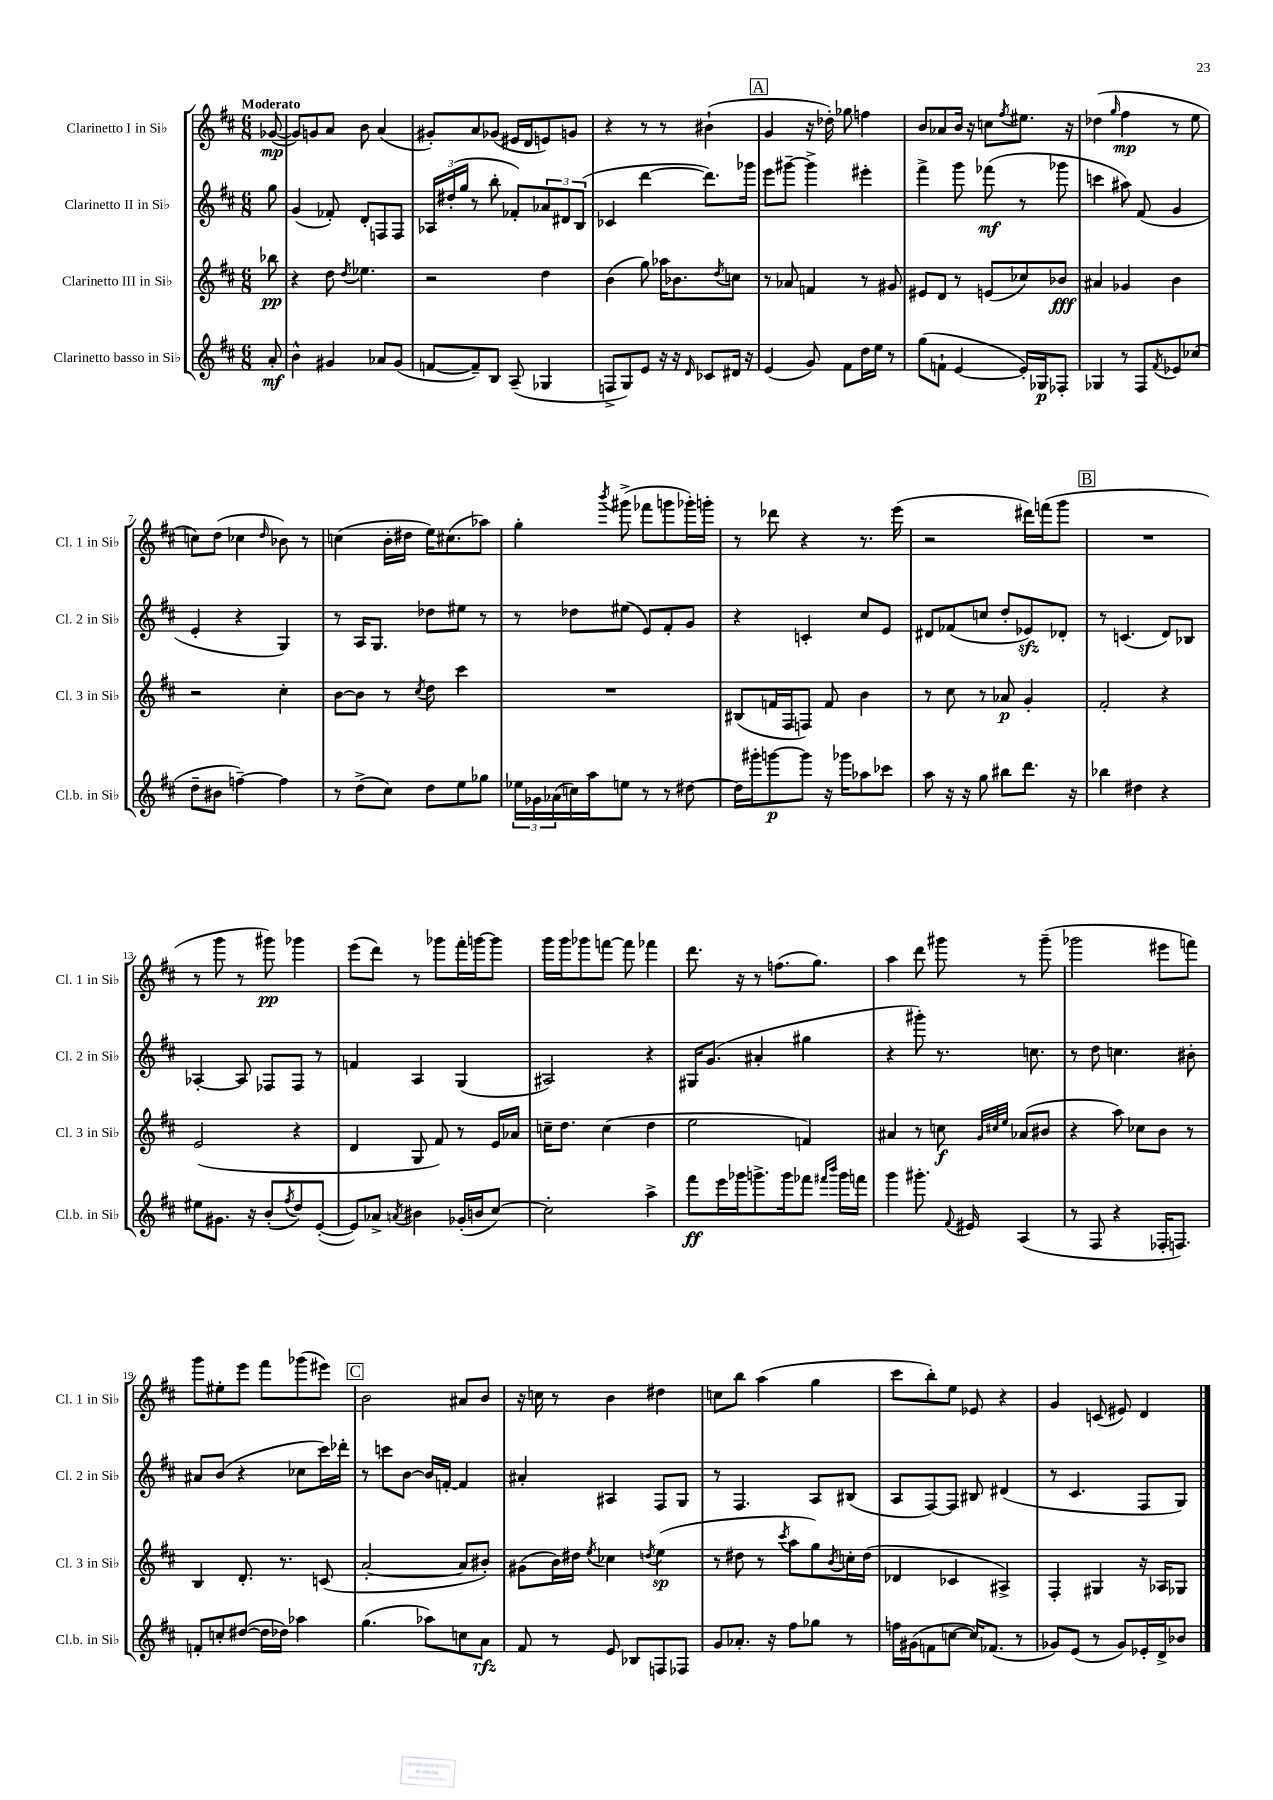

**kern	**kern	**kern	**kern
*staff4	*staff3	*staff2	*staff1
*clefG2	*clefG2	*clefG2	*clefG2
*k[f#c#]	*k[f#c#]	*k[f#c#]	*k[f#c#]
*M6/8	*M6/8	*M6/8	*M6/8
8a'/	8bb-\	8gg\	([8g-/
=	=	=	=
4b^^\	4r	(4g/	8g-/]L)
.	.	.	8g/
4g#/	8dd\	8f-'/)	8a/J
.	8qdd/	.	.
.	4.ee-\	8d'/L	8b\
8a-/L	.	8F/	(4a/
(8g#/J	.	8F/J	.
=	=	=	=
[8f/L	2r	24A-/LL	8g#'/L)
.	.	(24dd#'/	.
.	.	24gg/JJ	.
8f~/])	.	8r	8a/
8B/J	.	8bb'\	(8g-/J
(8A~/	.	8f-'/L)	16e#/LL
.	.	.	16d/J
4G-/	4dd\	12a-/	8e/)
.	.	12d#/	.
.	.	.	8g/J
.	.	(12B/J	.
=	=	=	=
8F^/L	(4b\	4c-/	4r
8G/)	.	.	.
8e/J	8gg\)	[4ddd\	8r
16r	16aa-\LK	.	8r
16r	8.b-\	.	.
16qqd/	.	.	.
8c-/L	.	8.ddd\]L)	(4b#`\
.	8qdd/	.	.
16d#/Jk	8cc\J	.	.
16r	.	16ggg-\Jk	.
=	=	=	=
(4e/	8r	8eee\L	4g/
.	8a-/	[8ggg#~\J	.
8g/)	4f/	4ggg#^\]	16r
.	.	.	16dd-'\)
8f#\L	.	.	8gg-\
16dd\L	8r	4eee#'\	4ff\
16ee\JJ	.	.	.
8r	8g#/	.	.
=	=	=	=
(8gg\L	8e#/L	4fff#^\	8b/L
8f`\J	8d/J	.	8a-/
[4e/	8r	8ggg\	16b/Jk
.	.	.	16r
.	(8e/L	(8fff-\	8cc\L
.	.	.	8qff#/
16e'/]LL)	8cc-/)	8r	8.ee#\J
16G-/J	.	.	.
8F-'/J	8b-/J	8ggg-\	.
.	.	.	16r
=	=	=	=
4G-/	4a#/	4ccc\	(4dd-\
.	.	.	16qqgg/
8r	4g-/	8aa#\)	4ff#\
8F#/L	.	(8f#/	.
8qf#/	.	.	.
8e-/	4b\	4g/	8r
(8cc-/J	.	.	8ee\
=	=	=	=
8dd~\L	2r	4e'/	8cc\L)
8b#\J	.	.	(8dd\J
[4ff~\)	.	4r	4cc-\
.	.	.	16qqdd/
4ff\]	4cc#'\	4G/)	8b-\)
.	.	.	8r
=	=	=	=
8r	[8b\L	8r	(4cc\
(8dd^\L	8b\]J	16A/LK	.
.	.	8.G/J	.
8cc#\J)	8r	.	16b'\LL
.	.	.	16dd#\JJ
.	8qcc#/	.	.
8dd\L	8dd\	8dd-\L	16ee\LK)
.	.	.	(8.cc#\
8ee\	4ccc#\	8ee#\J	.
8gg-\J	.	8r	8aa-\J)
=	=	=	=
24ee-\LL	2.r	8r	4gg'\
24g-\	.	.	.
(24a-\	.	.	.
16cc\)	.	8dd-\L	.
16aa\J	.	.	.
.	.	.	8qbbb/
8ee\J	.	(8ee#\J	(8ggg#^\
8r	.	8e/L)	8fff-\L
8r	.	8f#'/	8ggg\
[8dd#\	.	8g/J	16ggg-'\L)
.	.	.	16ggg'\JJ
=	=	=	=
16dd#\]LL	(8B#/L	4r	8r
16ggg#'\J	.	.	.
[8ggg\	16f/L	.	8ddd-\
.	16F#/J	.	.
8ggg\]J	8F/J)	4c'/	4r
16r	8f/	.	.
16ggg-\LK	.	.	.
8aa-\	4b\	8cc#/L	8.r
8ccc-\J	.	8e/J	.
.	.	.	(16eee\
=	=	=	=
8aa\	8r	8d#/L	2r
16r	8cc#\	(8f-/	.
16r	.	.	.
8gg\	8r	8cc/J	.
8bb#\L	8a-/	8dd'/L	.
8.ddd\J	4g'/	8e-/)	16ddd#\LL)
.	.	.	(16fff\J
.	.	8d-'/J	8ggg\J
16r	.	.	.
=	=	=	=
4bb-\	2f#'/	8r	2.r
.	.	(4.c/	.
4dd#\	.	.	.
4r	4r	8d/L)	.
.	.	8B-/J	.
=	=	=	=
8ee#\L	(2e/	[4A-'/	8r
8.g#\J	.	.	8ggg\
.	.	8A-/]	8r
16r	.	.	.
(8b'/L	.	8F-/L	8ggg#\)
8qff#/	.	.	.
8dd/)	4r	8F-/J	4ggg-\
([8e'/J	.	8r	.
=	=	=	=
8e/]L)	4d/	4f/	(8eee\L
8a-^/J	.	.	8ddd\J)
8qa/	.	.	.
4b#\	8G/	4A/	8r
.	8f#/)	.	8ggg-\L
(16g-'/LL	8r	(4G/	16fff#'\L
16b/J	.	.	[16ggg\J
[8cc#/J)	16e/LL	.	8ggg\]J
.	16a-/JJ	.	.
=	=	=	=
2cc#'\]	16cc~\LK	2A#/)	16ggg\LL
.	8.dd\J	.	16ggg\J
.	.	.	8ggg-\
.	(4cc\	.	[8fff\J
.	.	.	8fff\]
4aa^\	4dd\	4r	4fff-\
=	=	=	=
8fff#\L	2ee\	16G#/LK	8.ddd\
.	.	(8.g/J	.
16eee\L	.	.	.
16ggg-\J	.	.	16r
8.ggg^\	.	4a#'/	8r
.	.	.	(8.ff\L
16ggg\k	.	.	.
8fff-\J	4f/)	4gg#\	.
.	.	.	8.gg\J)
16qqfff#/LL	.	.	.
16qqbbb/JJ	.	.	.
16ggg\LL	.	.	.
16fff\JJ	.	.	.
=	=	=	=
4ggg\	4a#/	4r	4aa\
8.ggg#'\	8r	8ggg#'\)	8ddd\
.	8cc\	8.r	8ggg#\
8qqf#/	.	.	.
16e#/	.	.	.
.	32qqg/LLL	.	.
.	32qqcc#/	.	.
.	32qqee/JJJ	.	.
(4A/	(8a-/L	.	8r
.	.	8.cc\	.
.	8b#/J	.	(8ggg#~\
=	=	=	=
8r	4r	8r	2ggg-\
8F#/	.	8dd\	.
4r	8aa\)	4.cc\	.
.	8cc-\L	.	.
16F-'/LK	8b\J	.	8eee#\L
8.F/J)	.	.	.
.	8r	8b#'\	8fff\J)
=	=	=	=
8f'/L	4B/	8a#/L	8ggg\L
8cc'/	.	(8b/J	8ee#'\
([8dd#/J	8.d'/	4r	8eee\J
16dd#\]LL	.	.	8fff#\L
16dd-\JJ)	8.r	.	.
4aa-\	.	8cc-\L	(8ggg-\
.	(8c/	16ccc#\L)	8eee#\J)
.	.	16ddd-'\JJ	.
=	=	=	=
(4.gg\	[2a'/	8r	2b\
.	.	8ccc\L	.
.	.	[8b\J	.
8aa-\L)	.	16b/]LL	.
.	.	[16f'/JJ	.
8cc\	8a/]L	4f/]	8a#/L
8a\J	8b#'/J)	.	8b/J
=	=	=	=
8f#/	(8g#\L	4a#'/	16r
.	.	.	16cc\
8r	16b\L)	.	8r
.	16dd#\JJ	.	.
.	8qee/	.	.
8e/	4cc-\	4A#/	4b\
8B-/L	.	.	.
.	8qdd/	.	.
8F/	(4ee\	8F#/L	4dd#\
8F-/J	.	8G/J	.
=	=	=	=
8g/L	8r	8r	8cc\L
8.a-'/J	8dd#\	4.F#/	8bb\J
.	8r	.	(4aa\
16r	.	.	.
.	8qccc#/	.	.
8ff#\L	8aa\L	.	.
8gg-\J	8gg\)	8A/L	4gg\
.	8qb/	.	.
8r	16cc'\L	(8B#/J	.
.	(16dd#\JJ	.	.
=	=	=	=
16ff\LL	4d-/	8A/L	8ccc#\L
(16g#\J	.	.	.
8f\	.	[8F#/)	8bb'\)
[8cc\J	4c-/	8F#/]J	8ee\J
16cc/]LK)	.	8B#/	8e-/
(8.f-/J	.	.	.
.	4A#^/)	(4d#/	4r
8r	.	.	.
=	=	=	=
8g-/L)	4F#'/	8r	4g/
(8e/J	.	4.c#/	.
8r	4G#/	.	(8c/
8g-/L)	.	.	8e#/)
16e-'/L	16r	8F#/L	4d/
16d^/J	16A-/LK	.	.
8b-/J	8G-/J	8G/J)	.
==	==	==	==
*-	*-	*-	*-
